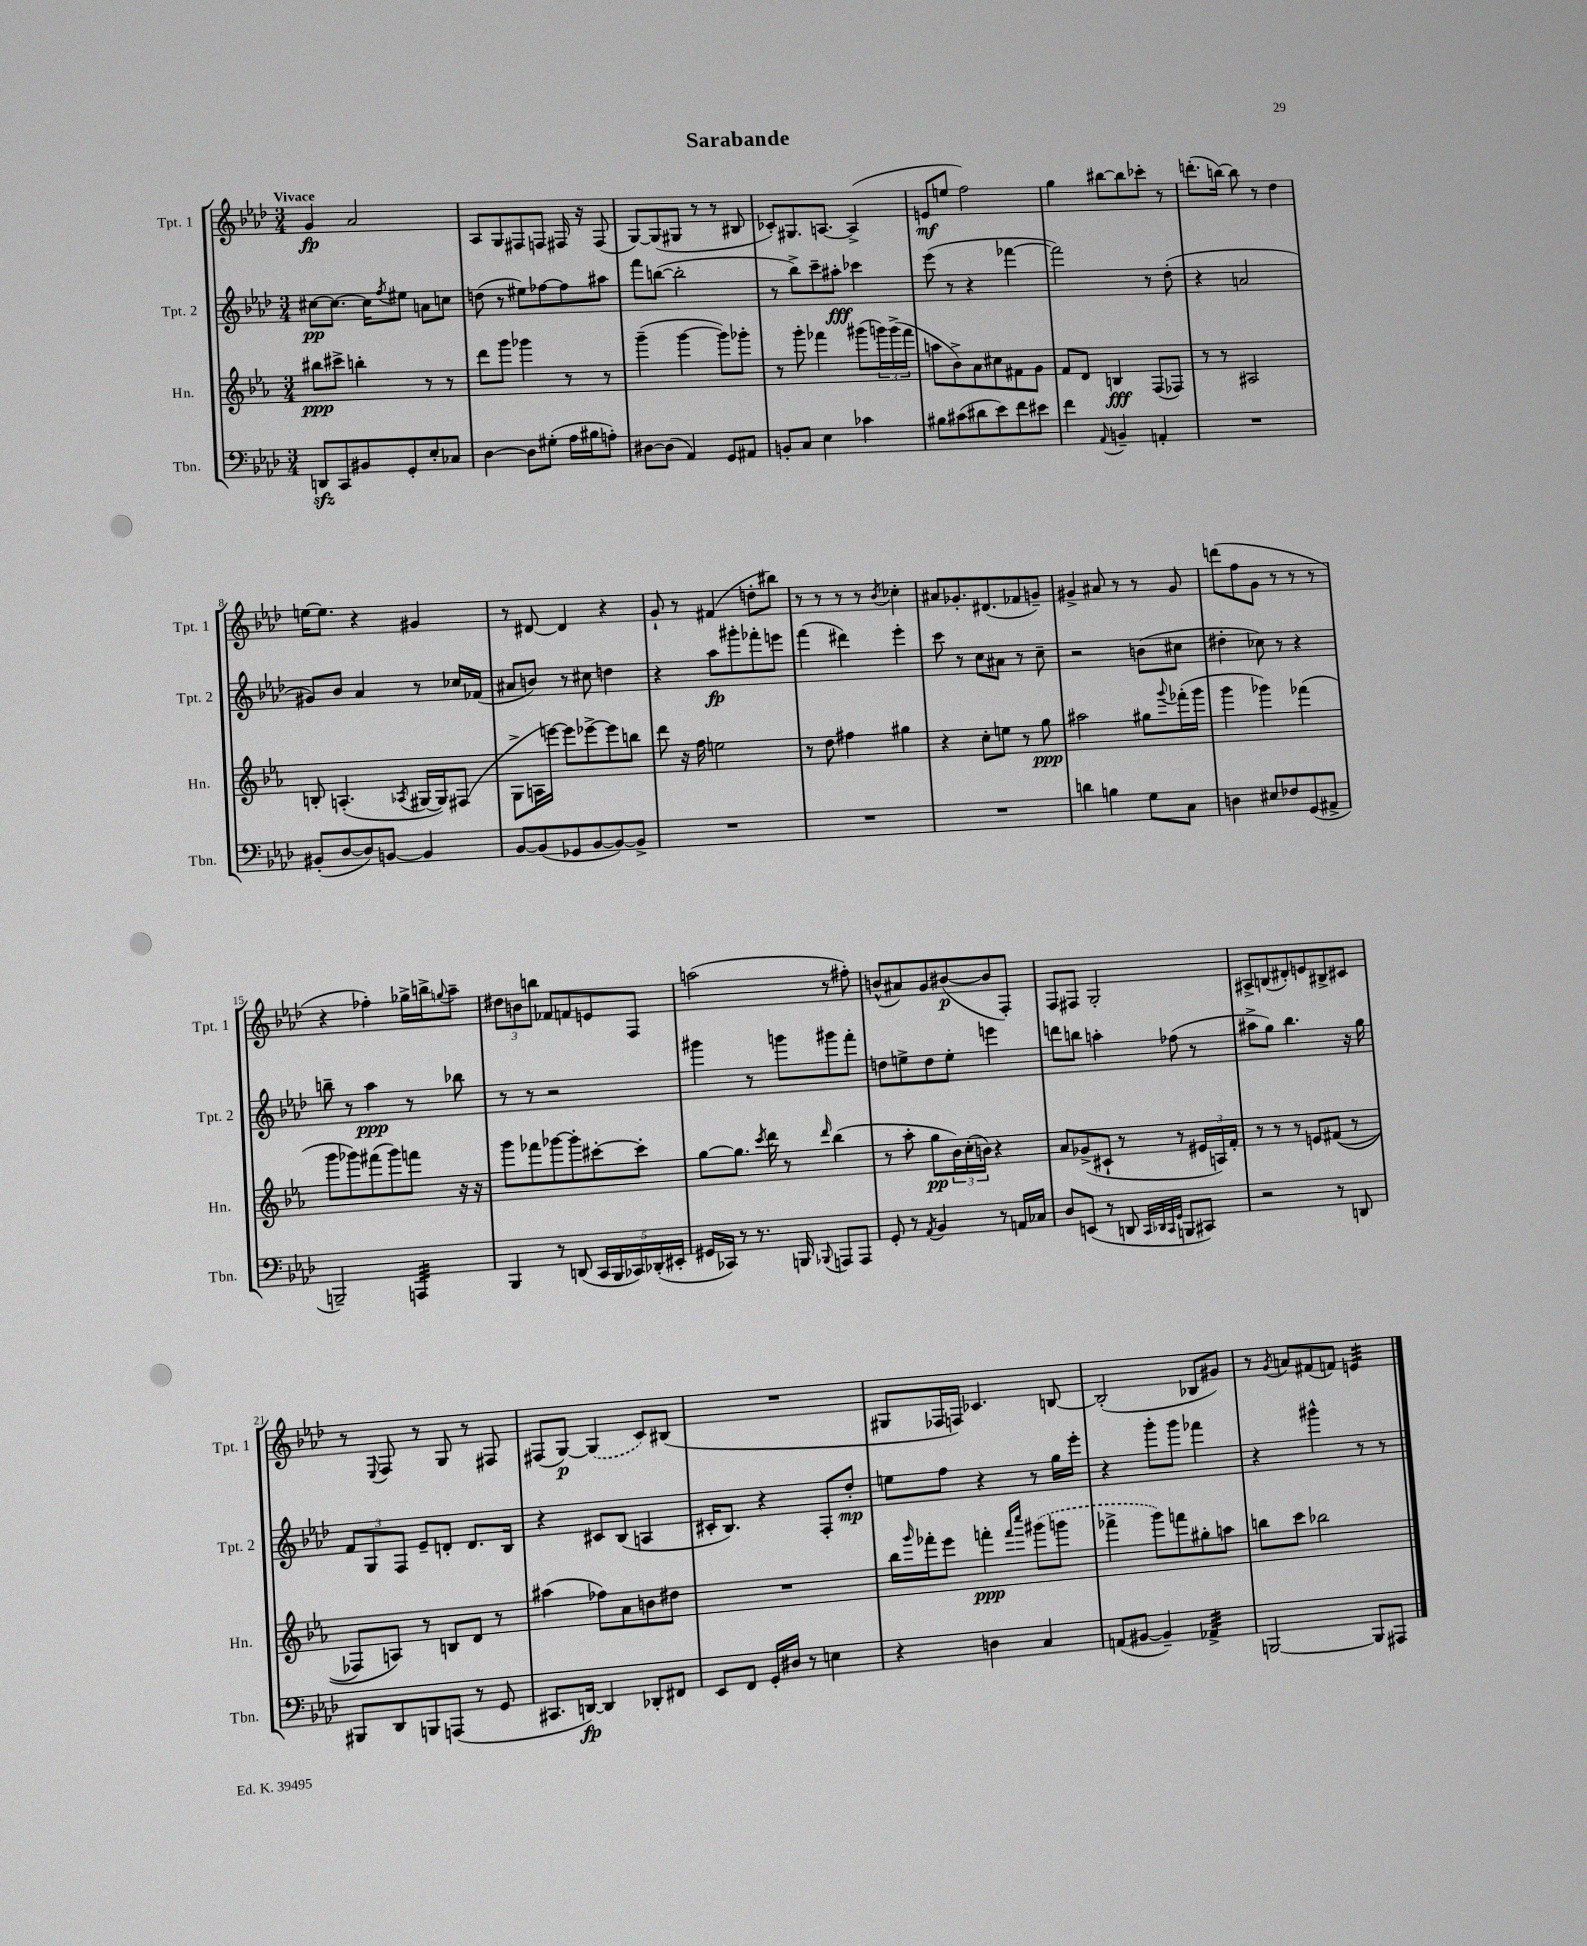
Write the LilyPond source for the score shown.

\header { title = "Sarabande" }
<<
\new StaffGroup <<
\new Staff = "s0" \with { instrumentName = "Tpt. 1" shortInstrumentName = "Tpt. 1" } {
    \clef treble \key aes \major \numericTimeSignature \time 3/4 \tempo "Vivace"
    g'4\fp aes'2 |
    aes8 g8 fis8 f8 fis16 r16 fis8( |
    g8~) g8( gis8 r8 r8 bis8 |
    ces'8-.) gis8. a8.~ a4->( |
    e'8\mf e''8 f''2) |
    g''4 bis''8~ bis''8 ces'''8-. r8 |
    d'''8.-.( b''16~) b''8 r8 des''4 |
    e''16~ e''8. r4 gis'4 |
    r8 dis'8~ dis'4 r4 |
    g'8-! r8 fis'4( d''8-. bis''8) |
    r8 r8 r8 r8 \acciaccatura { bes'8 } ces''4-. |
    ais'8 ges'8.-. dis'8.( fes'8 g'8--) |
    gis'4-> ais'8 r8 r8 gis'8 |
    d'''8( f''8 g'8 r8 r8 r8 |
    r4 fes''4-.) ges''16-> b''16-> \appoggiatura { g''8 } aes''8-- |
    \tuplet 3/2 { dis''8 b'8 b''8 } fes'8 f'8 e'8 f8 |
    a''2( r8 fis''8-.) |
    b'8-^( ais'8) g'8 bis'8~\p( bis'8 f8-.) |
    f8 fis8 g2-. |
    ais8-> b8( dis'8-.) e'8 bis8-> cis'8 |
    r8 \appoggiatura { ees8 } f8 r8 g8 r8 fis8 |
    fis8( g8~\p) \once \slurDashed g4( c'8) bis8( |
    R2. |
    gis8 fes16 f16) ces'4. b8~ |
    b2-.( bes8 gis'8) |
    r8 \acciaccatura { g'8 } a'8 fis'8( f'8) e'4:32 \bar "|." |
}
\new Staff = "s1" \with { instrumentName = "Tpt. 2" shortInstrumentName = "Tpt. 2" } {
    \clef treble \key aes \major \numericTimeSignature \time 3/4
    cis''8~\pp cis''8.~ cis''16 \acciaccatura { f''8 } eis''8 a'8 c''8 |
    d''8( r8 eis''8) fes''8~ fes''8 ais''8 |
    f'''8 b''8~( b''2-. |
    r8 bes''8->) c'''8-- ais''8-.\fff ces'''4 |
    ees'''8( r8 r4 fes'''4~ |
    fes'''2) r8 des''8-.( |
    r4 a'2 |
    gis'8) bes'8 aes'4 r8 ces''16 fes'16( |
    ais'8 b'8) r8 cis''8 d''4 |
    r4 aes''8\fp gis'''8-. fes'''8-. e'''8 |
    f'''4( dis'''4) ees'''4-. |
    c'''8 r8 c''8 ais'8 r8 c''8-- |
    r2 b'8( cis''8 |
    dis''4-. ces''8) r8 r4 |
    b''8-- r8 aes''4\ppp r8 bes''8 |
    r8 r8 r2 |
    gis'''4 r8 g'''8 gis'''8 f'''8-. |
    d''8 e''8-> d''8 e''8-. e'''4 |
    d'''8 b''8 a''4-. fes''8( r8 |
    ais''8-> g''8) bes''4. r16 g''16 |
    \tuplet 3/2 { f'8 g8 f8 } ees'8-- d'8-. d'8. bes16 |
    r4 cis'8 bes8( a4 |
    cis'16-. bes8.) r4 f8-. des''8-.\mp |
    e''8 f''8 r4 r8 g''16 ees'''16-. |
    r4 g'''8-. g'''8 fes'''4 |
    r4 gis'''4-^ r8 r8 \bar "|." |
}
\new Staff = "s2" \with { instrumentName = "Hn." shortInstrumentName = "Hn." } {
    \clef treble \key ees \major \numericTimeSignature \time 3/4
    bis''8\ppp cis'''8-> b''4-. r8 r8 |
    d'''8 g'''8 ges'''4 r8 r8 |
    g'''4--( g'''4~ g'''8) ges'''8-. |
    r8 g'''8-. fes'''4 gis'''8( \tuplet 3/2 { g'''16) g'''16->( fes'''16 } |
    a''8 bes'8->) aes'8 cis''8 fis'8 g'8 |
    f'8 d'8 b4\fff f8( fes8) |
    r8 r8 ais2 |
    b8-. a4.-.( \acciaccatura { aes8 } gis16~ gis16) fis8( |
    g8-> a16 e'''16~) e'''8 ees'''8~-> ees'''8 b''8 |
    d'''8 r16 f''16 e''2 |
    r8 d''8 fis''4 gis''4 |
    r4 c''8-. e''8 r8 g''8\ppp |
    ais''2 gis''8 \appoggiatura { g'''8 } fes'''16-.( g'''16 |
    g'''4 ges'''4) fes'''4( |
    g'''8 ges'''8) fis'''8( ges'''8) f'''8 r16 r16 |
    g'''8 fes'''8 ges'''8~ ges'''8-. cis'''8~-. cis'''8-. |
    g''8~ g''8. \acciaccatura { c'''8 } d'''16 r8 \grace { d'''16 } bes''4( |
    r8 aes''8-. g''8\pp \tuplet 3/2 { bes'16) c''16-.( b'16) } r4 |
    aes'8 ges'8->( cis'8-! r8 r8 \tuplet 3/2 { eis'16 a16) f'16-. } |
    r8 r8 r8 e'8 fis'8(\( r8 |
    fes8) a8\) r8 b8 d'8 r8 |
    ais''4( fes''8) aes'8 b'8 dis''8 |
    R2. |
    bes''16 \grace { g'''16 } fes'''16-. ees'''8 f'''4-.\ppp \grace { f'''16 c''''16 } \once \slurDashed gis'''8( g'''8 |
    fes'''4-> g'''8) f'''8 gis''8-. a''8 |
    b''8 c'''8 bes''2 \bar "|." |
}
\new Staff = "s3" \with { instrumentName = "Tbn." shortInstrumentName = "Tbn." } {
    \clef bass \key aes \major \numericTimeSignature \time 3/4
    d,8\sfz c,8 bis,8 g,8-. ees8-. ces8 |
    des4~ des8 gis8-.( aes16 bis16 a8-.) |
    dis8~ dis8( aes,4) g,8 ais,8 |
    b,8-. c8 ees4 ces'4 |
    bis8 cis'8( dis'8 ees'8) f'8 eis'8 |
    f'4 \appoggiatura { aes,8 } b,4-- a,4-. |
    R2. |
    bis,8-.( des8~ des8) b,8~ b,4 |
    bes,8~ bes,8( ges,8 bes,8~ bes,8~) bes,8-> |
    R2. |
    R2. |
    R2. |
    d'4 b4 g8 c8 |
    d4 eis8 fes8 g,8( ais,8-> |
    b,,2--) a,,4:32 |
    bes,,4 r8 d,8( \tuplet 5/4 { c,16 bes,,16 ces,16) des,16-.( eis,16-. } |
    gis,16 ces,16) r8 r8. b,,16 \appoggiatura { bes,,8 } a,,8 a,,8 |
    g,8-. r8 \acciaccatura { aes,8 } bes,4 r8 a,16 ces16 |
    des8 e,8( r8 d,8 \grace { c,32 des,32 c,32 g,32 } b,,8 cis,8) |
    r2 r8 d,8 |
    bis,,8 des,8 b,,8 a,,8( r8 g,8 |
    cis,8. d,16~\fp) d,4 des,8-. fis,8 |
    ees,8 f,8 g,16-. dis16 r8 e4 |
    r4 d4 c4 |
    a,8( bis,8~ bis,4--) aes,4:32-> |
    b,,2~ b,,8 ais,,8 \bar "|." |
}
>>
>>
